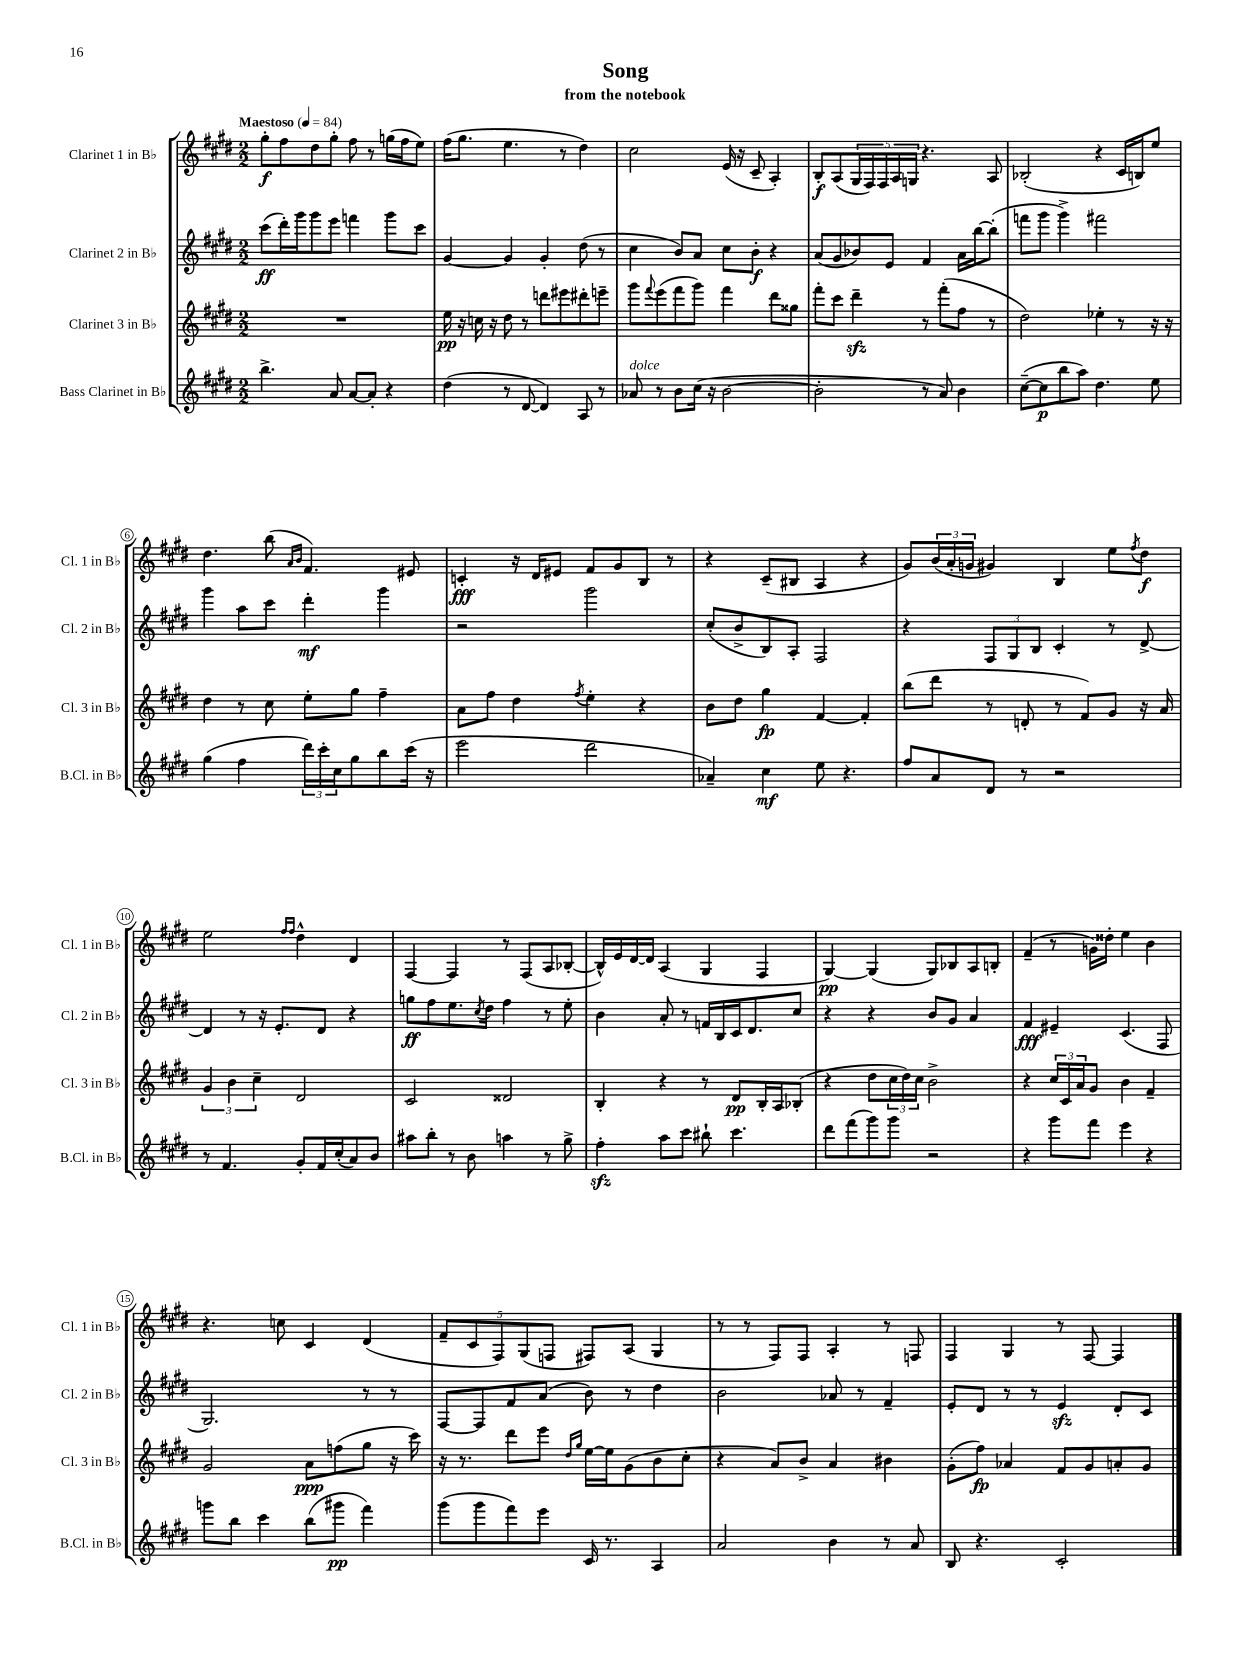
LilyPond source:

\header { title = "Song" subtitle = "from the notebook" }
<<
\new StaffGroup <<
\new Staff = "s0" \with { instrumentName = "Clarinet 1 in Bb" shortInstrumentName = "Cl. 1 in Bb" } {
    \clef treble \key e \major \numericTimeSignature \time 2/2 \tempo "Maestoso" 4 = 84
    gis''8-.\f fis''8 dis''8 gis''8-. fis''8 r8 g''16( fis''16 e''8) |
    fis''16( gis''8. e''4. r8 dis''4) |
    cis''2 e'16( r16 cis'8-- a4-.) |
    b8-.\f a8( \tuplet 5/4 { gis16 fis16) fis16 a16 g16 } r4. a8 |
    bes2-.( r4 cis'16 b16) e''8 |
    dis''4. b''8( \grace { a'16 b'16 } fis'4.) eis'8 |
    c'4-.\fff r16 dis'16 eis'8 fis'8 gis'8 b8 r8 |
    r4 cis'8--( bis8 a4 r4 |
    gis'8) \tuplet 3/2 { b'16( a'16-. g'16 } gis'4) b4 e''8 \acciaccatura { fis''8 } dis''8\f |
    e''2 \grace { fis''16 fis''16 } dis''4-^ dis'4 |
    fis4~ fis4 r8 fis8( a8 bes8~-. |
    bes16-^) e'16 dis'16~ dis'16 a4( gis4 fis4 |
    gis4~\pp) gis4( gis8) bes8 a8 b8-. |
    fis'4--( r8 g'16) disis''16-. e''4 b'4 |
    r4. c''8 cis'4 dis'4( |
    \tuplet 5/4 { fis'8-- cis'8 fis8) gis8( f8 } fis8) a8( gis4 |
    r8 r8 fis8) fis8 a4-. r8 f8 |
    fis4 gis4 r8 fis8~ fis4 \bar "|." |
}
\new Staff = "s1" \with { instrumentName = "Clarinet 2 in Bb" shortInstrumentName = "Cl. 2 in Bb" } {
    \clef treble \key e \major \numericTimeSignature \time 2/2
    cis'''8\ff( dis'''16-.) gis'''16 gis'''8 e'''8 f'''4 gis'''8 cis'''8 |
    gis'4~ gis'4 gis'4-. dis''8( r8 |
    cis''4 b'8) a'8 cis''8 b'8-.\f r4 |
    a'8( gis'8 bes'8) e'8 fis'4 a'16 b''16~ b''8-.( |
    f'''8 gis'''8 gis'''4->) fis'''2 |
    gis'''4 a''8 cis'''8 dis'''4-.\mf gis'''4 |
    r2 gis'''2 |
    cis''8-.( b'8-> b8) a8-. fis2 |
    r4 \tuplet 3/2 { fis8 gis8 b8 } cis'4-. r8 dis'8~-> |
    dis'4 r8 r16 e'8.-. dis'8 r4 |
    g''8\ff fis''8 e''8. \acciaccatura { cis''8 } dis''16 fis''4 r8 e''8-. |
    b'4 a'8-. r8 f'16 b16 cis'16 dis'8. cis''8 |
    r4 r4 b'8 gis'8 a'4 |
    fis'4\fff eis'4-- cis'4.( fis8 |
    gis2.) r8 r8 |
    fis8~ fis8 fis'8 a'8( b'8) r8 dis''4 |
    b'2 aes'8 r8 fis'4-- |
    e'8-. dis'8 r8 r8 e'4\sfz dis'8-. cis'8 \bar "|." |
}
\new Staff = "s2" \with { instrumentName = "Clarinet 3 in Bb" shortInstrumentName = "Cl. 3 in Bb" } {
    \clef treble \key e \major \numericTimeSignature \time 2/2
    R1 |
    e''16\pp r16 c''16 r16 dis''8 r8 d'''8 eis'''8 dis'''8-. e'''8-- |
    gis'''8 \appoggiatura { fis'''8 } e'''8( fis'''8 gis'''8) fis'''4 dis'''8 gisis''8 |
    fis'''8-. cis'''8 dis'''4--\sfz r8 fis'''8-.( fis''8 r8 |
    dis''2) ees''4-. r8 r16 r16 |
    dis''4 r8 cis''8 e''8-. gis''8 fis''4-- |
    a'8 fis''8 dis''4 \acciaccatura { fis''8 } e''4-. r4 |
    b'8 dis''8 gis''4\fp fis'4~ fis'4-. |
    b''8( dis'''8 r8 d'8-. r8 fis'8) gis'8 r16 a'16 |
    \tuplet 3/2 { gis'4 b'4 cis''4-- } dis'2 |
    cis'2 disis'2 |
    b4-. r4 r8 dis'8\pp b16-. a16 bes8-.( |
    r4 dis''8 \tuplet 3/2 { cis''16 dis''16) cis''16 } b'2-> |
    r4 \tuplet 3/2 { cis''16 cis'16 a'16 } gis'8 b'4 fis'4-- |
    gis'2 a'8\ppp f''8( gis''8 r16 cis'''16) |
    r16 r8. dis'''8 e'''8 \grace { dis''16 gis''16 } e''16~ e''16 gis'8( b'8 cis''8-. |
    r4 a'8) b'8-> a'4 bis'4 |
    gis'8-.( fis''8\fp) aes'4 fis'8 gis'8 a'8-. gis'8 \bar "|." |
}
\new Staff = "s3" \with { instrumentName = "Bass Clarinet in Bb" shortInstrumentName = "B.Cl. in Bb" } {
    \clef treble \key e \major \numericTimeSignature \time 2/2
    b''4.-> a'8 a'8~ a'8-. r4 |
    dis''4( r8 dis'8~ dis'4) a8 r8 |
    aes'8^\markup { \italic "dolce" } r8 b'8 cis''16( r16 b'2~ |
    b'2-. r8 a'8) b'4 |
    cis''8~--( cis''8\p b''8 a''8) dis''4. e''8 |
    gis''4( fis''4 \tuplet 3/2 { dis'''16) cis'''16-. cis''16 } gis''8 b''8 cis'''16( r16 |
    e'''2 dis'''2 |
    aes'4--) cis''4\mf e''8 r4. |
    fis''8 a'8 dis'8 r8 r2 |
    r8 fis'4. gis'8-. fis'16 cis''16-.( a'8) b'8 |
    ais''8 b''8-. r8 b'8 a''4 r8 gis''8-> |
    fis''4-.\sfz a''8 cis'''8 bis''8-! cis'''4. |
    dis'''8 fis'''8( gis'''8) gis'''8 r2 |
    r4 gis'''8 fis'''8 e'''4 r4 |
    g'''8 b''8 cis'''4 b''8( gis'''8\pp fis'''4) |
    gis'''8( gis'''8 fis'''8) e'''8 cis'16 r8. a4 |
    a'2 b'4 r8 a'8 |
    b8 r4. cis'2-. \bar "|." |
}
>>
>>
\layout { \context { \Score \override BarNumber.stencil = #(make-stencil-circler 0.1 0.3 ly:text-interface::print) } }
